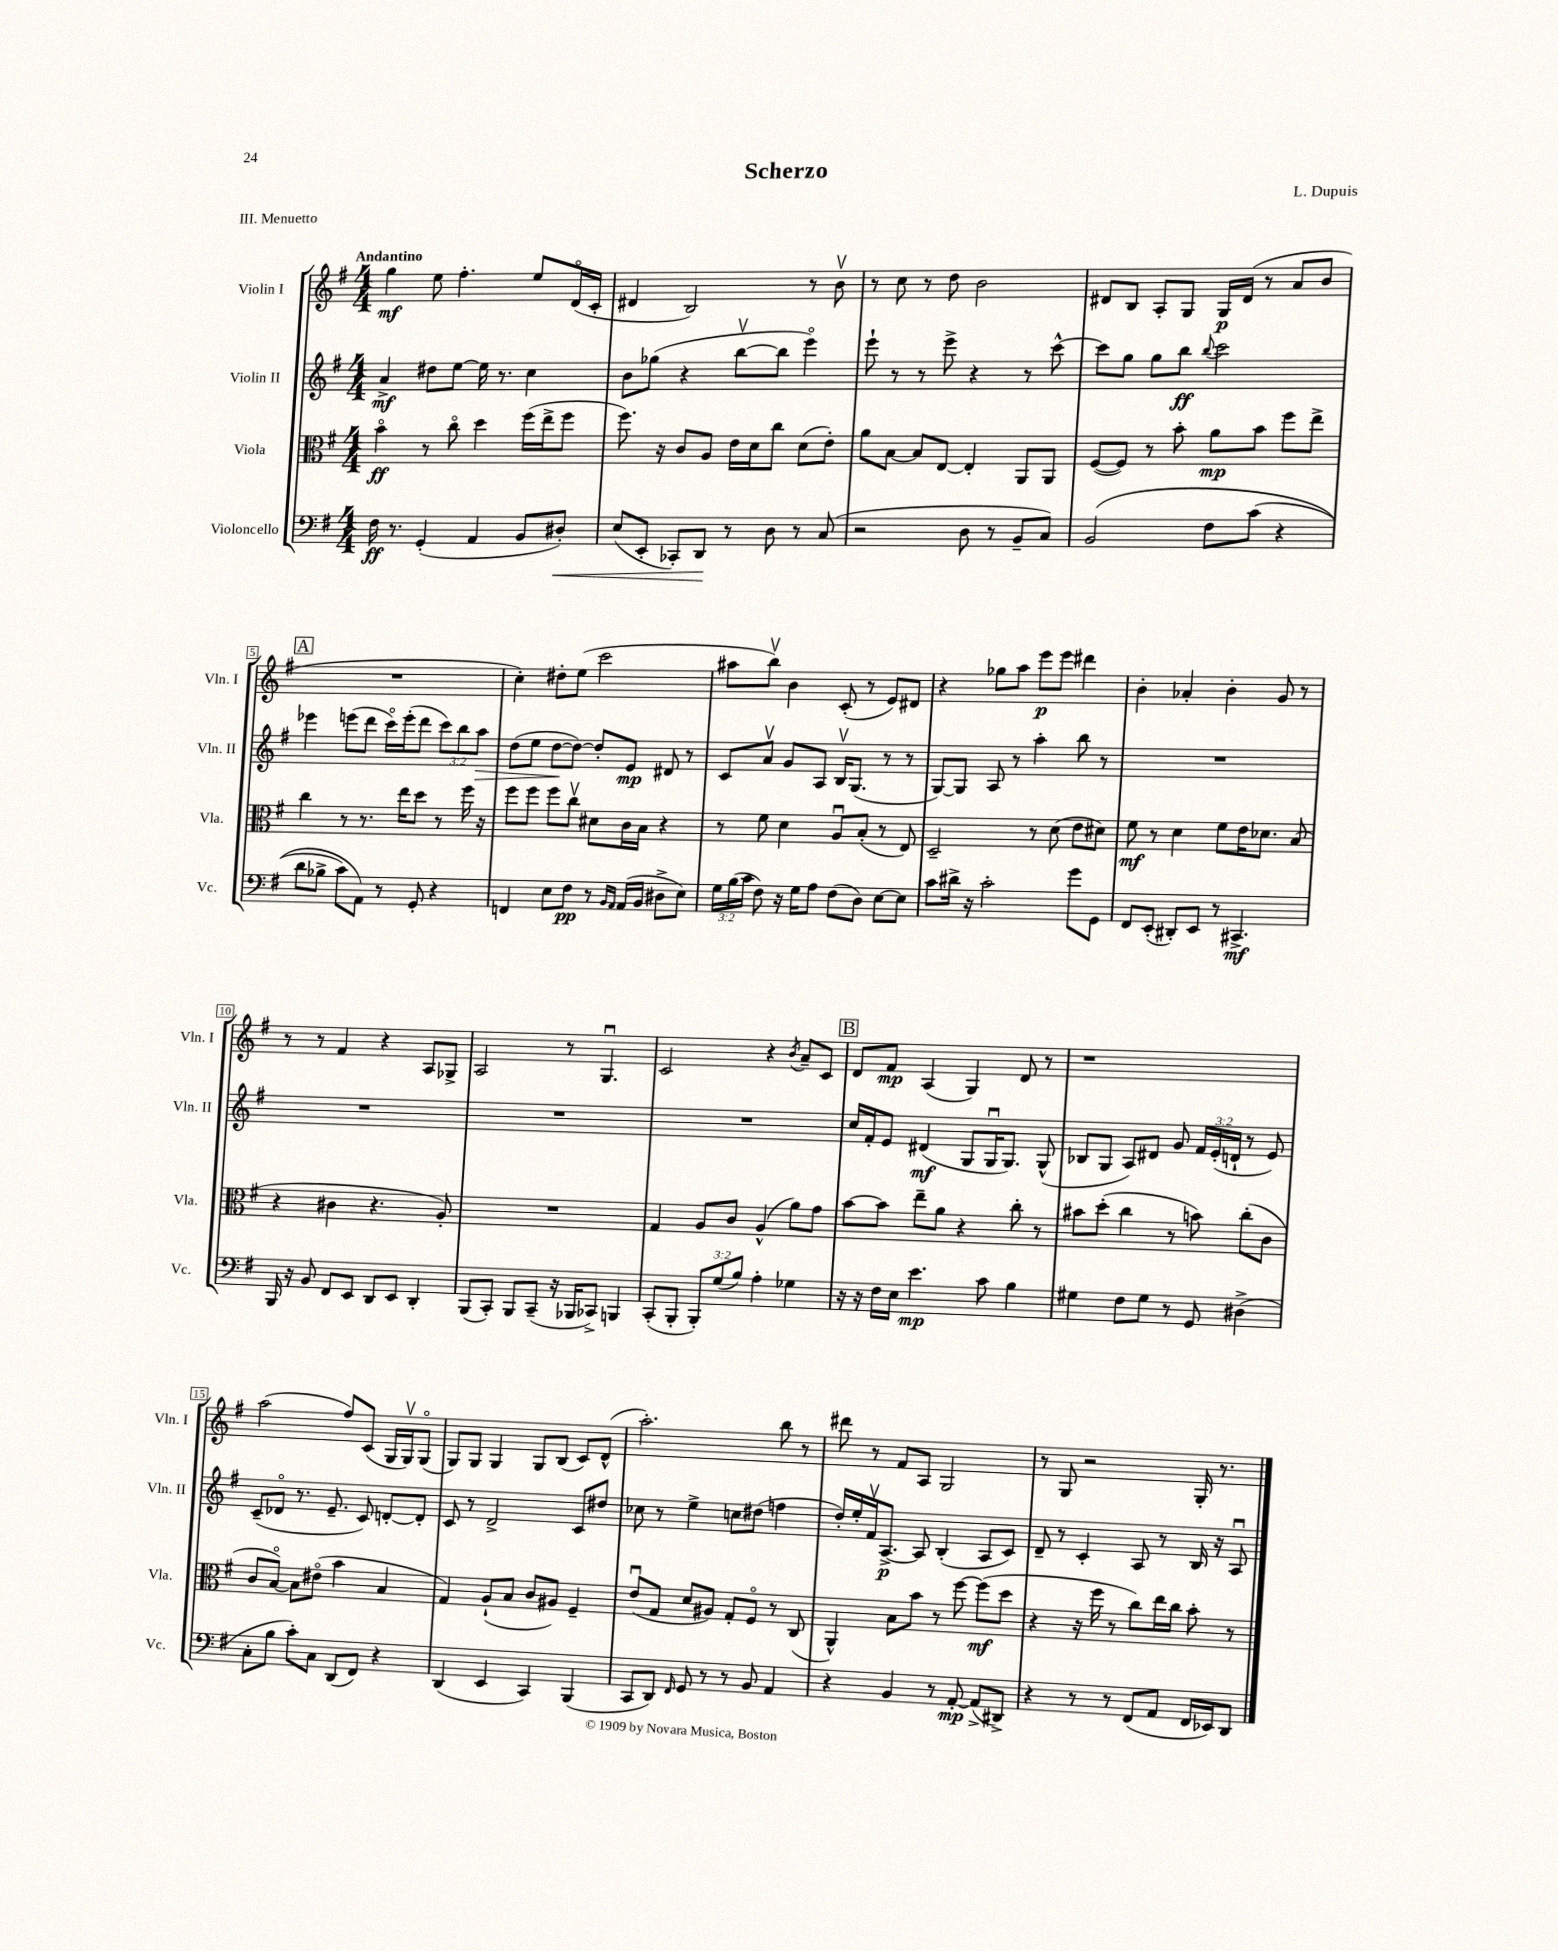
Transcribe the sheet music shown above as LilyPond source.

\header { title = "Scherzo" composer = "L. Dupuis" piece = "III. Menuetto" }
<<
\new StaffGroup <<
\new Staff = "s0" \with { instrumentName = "Violin I" shortInstrumentName = "Vln. I" } {
    \clef treble \key g \major \numericTimeSignature \time 4/4 \tempo "Andantino"
    \autoBeamOff g''4\mf e''8 fis''4.-. e''8[ d'16\flageolet( c'16]-. |
    dis'4 b2) r8 b'8\upbow |
    r8 c''8 r8 d''8 b'2 |
    dis'8[ b8] a8[-. g8] g16[\p dis'16]( r8 a'8[ b'8] |
    \mark \markup { \box "A" } R1 |
    c''4-.) dis''8[-. e''8]( c'''2 |
    ais''8[ b''8]\upbow) b'4 c'8-.( r8 e'8[) dis'8] |
    r4 ges''8[ a''8] e'''8[\p e'''8] dis'''4 |
    b'4-. aes'4-. b'4-. g'8 r8 |
    r8 r8 fis'4 r4 a8[ ges8]-> |
    a2 r8 g4.\downbow |
    c'2 r4 \acciaccatura { b'8 } a'8[-- c'8] |
    \mark \markup { \box "B" } d'8[ fis'8]\mp a4( g4) d'8 r8 |
    r1 |
    a''2( fis''8[) c'8]( g16[ g16\upbow) g8]\flageolet( |
    g8[) g8] g4 g8[ b8]( c'8[) d'8]-^( |
    a''2.-.) b''8 r8 |
    dis'''8 r8 fis'8[ a8] g2 |
    r8 g8 r2 g16-. r8. \bar "|." |
}
\new Staff = "s1" \with { instrumentName = "Violin II" shortInstrumentName = "Vln. II" } {
    \clef treble \key g \major \numericTimeSignature \time 4/4 \override Staff.TupletNumber.text = #tuplet-number::calc-fraction-text
    \autoBeamOff a'4->\mf dis''8[ e''8]~ e''16 r8. c''4 |
    b'8[ ges''8]( r4 b''8[~\upbow b''8] e'''4\flageolet) |
    e'''8-! r8 r8 e'''8-> r4 r8 c'''8~-^ |
    c'''8[ g''8] g''8[ b''8]\ff \appoggiatura { b''8 } c'''2 |
    \mark \markup { \box "A" } ees'''4 e'''8[( d'''8] c'''16[\flageolet) e'''16-.( d'''8] \tuplet 3/2 { c'''8[) b''8 a''8]\> } |
    d''8[( e''8] d''8[~\! d''8]~) d''8[-. e'8]\mp dis'8 r8 |
    c'8[ a'8]\upbow g'8[ a8] b16[\upbow g8.]( r8 r8 |
    g8[~) g8] a8 r8 a''4-. b''8 r8 |
    R1 |
    R1 |
    R1 |
    R1 |
    \mark \markup { \box "B" } c''16[ fis'16-. e'8] dis'4\mf( g8[ g16\downbow g8.]) g8-^( |
    bes8[ g8] a8[) dis'8] g'8 \tuplet 3/2 { fis'16[ e'16-.( d'16]-! } r8 e'8) |
    c'8[--( des'8]\flageolet r8. e'8.-- c'8) d'8[~-. d'8]-. |
    c'8 r8 d'2-> c'8[ dis''8] |
    ces''8 r8 e''4-> c''8[ dis''8]( f''4 |
    d''16[-.) e''16-. fis'16\upbow a8.]~->\p a8 b4-.( a8[ c'8]) |
    d'8-- r8 c'4-. a8 r8 b16 r16 a8\downbow \bar "|." |
}
\new Staff = "s2" \with { instrumentName = "Viola" shortInstrumentName = "Vla." } {
    \clef alto \key g \major \numericTimeSignature \time 4/4
    \autoBeamOff b'4\flageolet\ff r8 c''8\flageolet d''4 fis''16[( e''16-> fis''8] |
    fis''8.) r16 c'8[ a8] e'16[ d'16 c''8] d'8[( e'8]-.) |
    a'8[ b8]~ b8[ e8]~ e4-. a,8[ a,8] |
    fis8[~( fis8]) r8 b'8-. a'8[\mp b'8] fis''8[ e''8]-> |
    \mark \markup { \box "A" } c''4 r8 r8. e''16[ d''8] r8 fis''16 r16 |
    fis''8[ fis''8] fis''8[ c''8]\upbow dis'8[ c'16 b16] r4 |
    r8 fis'8 d'4 a8[\downbow b8]-.( r8 e8) |
    d2-- r8 d'8( e'8[ dis'8]) |
    fis'8\mf r8 d'4 fis'8[ e'16 des'8.] b8( |
    r4 cis'4 r4. a8-.) |
    R1 |
    g4 a8[ c'8] a4-^( a'8[) g'8] |
    \mark \markup { \box "B" } b'8[~ b'8] e''8[-- a'8] r4 c''8-. r8 |
    bis'8[ d''8]-.( c''4 r8 b'8) c''8[-.( c'8] |
    c'8[ b8]~\flageolet) b8[ eis'8]\flageolet( b'4 b4 |
    g4) a8[-!( b8] c'8[ ais8]) fis4-- |
    e'8[\downbow( g8] d'8[ ais8]) g8[-. fis8]\flageolet r8 c8( |
    a,4-^) b8[ b'8] r8 fis''8~ fis''8[\mf( d''8] |
    r4 r16 fis''16 r8 c''8[) e''16 c''16] b'8-. r8 \bar "|." |
}
\new Staff = "s3" \with { instrumentName = "Violoncello" shortInstrumentName = "Vc." } {
    \clef bass \key g \major \numericTimeSignature \time 4/4 \override Staff.TupletNumber.text = #tuplet-number::calc-fraction-text
    \autoBeamOff fis16\ff r8. g,4-.( a,4 b,8[ dis8]-.\<) |
    e8[( e,8]-. ces,8[-.) d,8]\! r8 d8 r8 c8( |
    r2 d8 r8 b,8[-- c8]) |
    b,2\( fis8[ c'8]( r4 |
    \mark \markup { \box "A" } d'8[ bes8]-> c'8[) a,8]\) r8 g,8-. r4 |
    f,4 e8[ fis8]\pp r8 \grace { b,16[ a,16] } a,16[( b,16] dis8[-> e8]) |
    \tuplet 3/2 { g16[ b16( c'16] } fis8) r16 g16[ a8] fis8[( d8]) e8[~ e8] |
    c'8[ dis'16]-> r16 c'2-. g'8[ g,8] |
    fis,8[ e,8]-.( dis,8[-.) e,8] r8 cis,4.->\mf |
    b,,16 r16 b,8 fis,8[ e,8] d,8[ e,8] d,4-. |
    b,,8[( c,8]-.) b,,8[ c,8]--( r16 bes,,16[ ces,8]->) b,,4 |
    c,8[-.( b,,8]-. \tuplet 3/2 { b,,8[-.) g8( b8]) } a4-. ges4 |
    \mark \markup { \box "B" } r16 r16 fis16[ e16] e'4.\mp c'8 b4 |
    gis4 fis8[ gis8] r8 g,8 dis4->( |
    c8[-. b8] c'8[-.) c8] d,8[( fis,8]) r4 |
    d,4( e,4 c,4) b,,4( |
    c,8[ d,8]) \grace { fis,16 } g,8 r8 r8 b,8 a,4 |
    r4 b,4 r8 a,8~-.\mp a,8[->( dis,8]->) |
    r4 r8 r8 fis,8[( a,8] fis,16[ ees,16) d,8] \bar "|." |
}
>>
>>
\layout { \context { \Score \override BarNumber.stencil = #(make-stencil-boxer 0.1 0.3 ly:text-interface::print) } }
